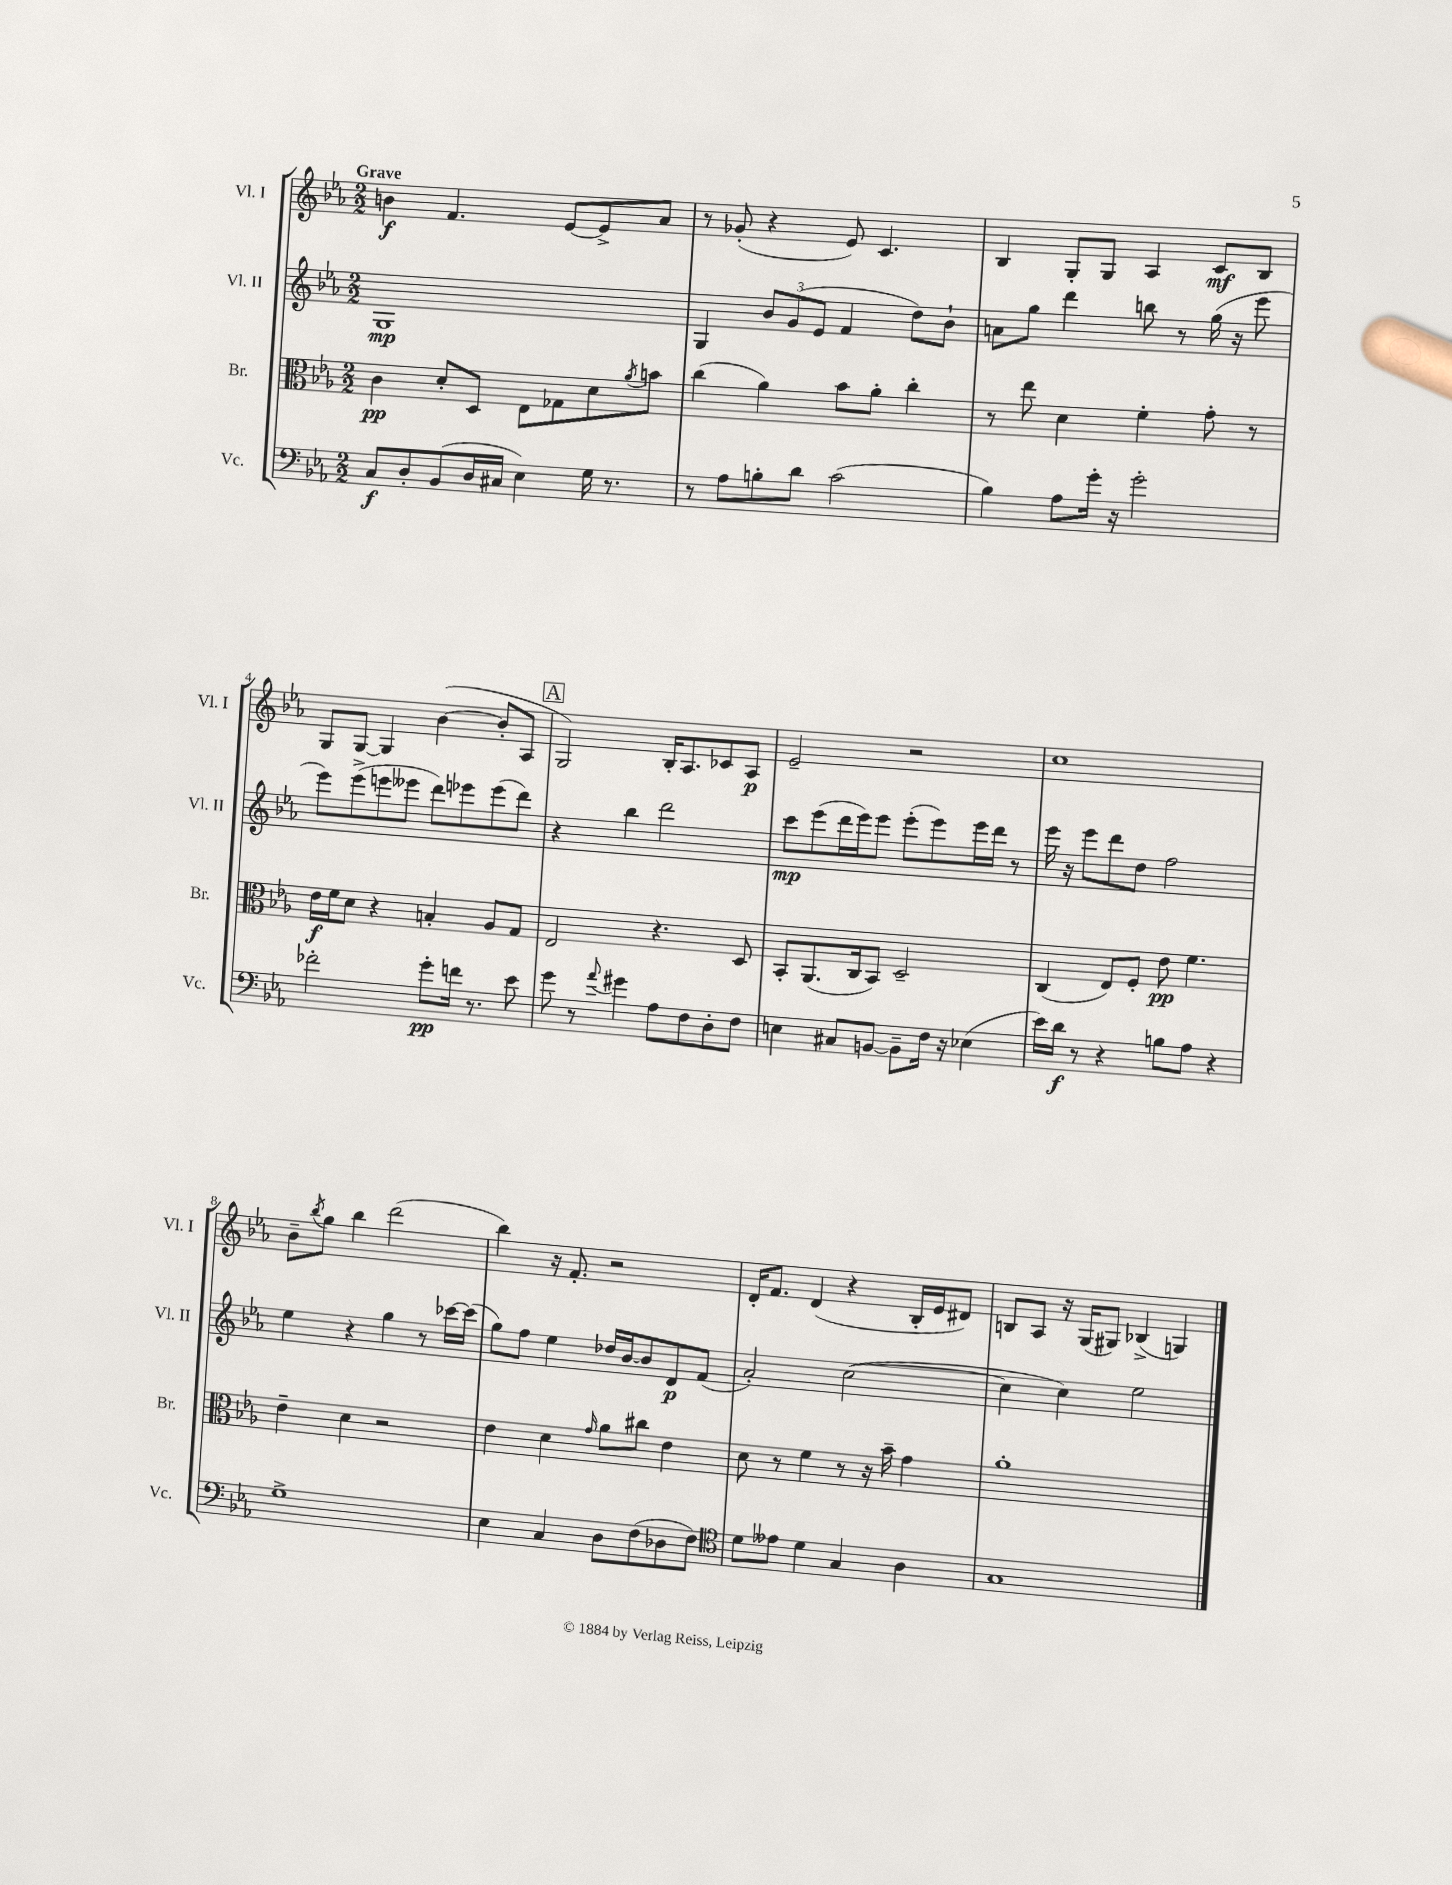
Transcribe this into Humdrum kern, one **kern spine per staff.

**kern	**kern	**kern	**kern
*staff4	*staff3	*staff2	*staff1
*clefF4	*clefC3	*clefG2	*clefG2
*k[b-e-a-]	*k[b-e-a-]	*k[b-e-a-]	*k[b-e-a-]
*M2/2	*M2/2	*M2/2	*M2/2
8C	4c	1G	4b
8D'	.	.	.
(8BB-	8d'	.	4.f
16D	8D	.	.
16C#	.	.	.
4E-)	8E-	.	.
.	8G-	.	[8e-
16G	8d	.	8e-^]
8.r	.	.	.
.	8qa-	.	.
.	8b	.	8a-
=	=	=	=
8r	(4cc	4G	8r
8A-	.	.	(8g-'
8B'	4a-)	12b-	4r
.	.	(12g	.
8d	.	.	.
.	.	12e-	.
(2c	8b-	4f	8e-)
.	8a-'	.	4.c
.	4cc'	8dd)	.
.	.	8b-`	.
=	=	=	=
4B-)	8r	8a	4B-
.	8ee-	8gg	.
8A-	4d	4ddd	8G'
16g'	.	.	8G
16r	.	.	.
2g'	4f'	8bb	4A-
.	.	8r	.
.	8g'	(16gg	8c
.	.	16r	.
.	8r	8eee-	8B-
=	=	=	=
2f-'	16e-	8eee-)	8G
.	16f	.	.
.	8d	(8eee-^	[8G
.	4r	8eee	4G]
.	.	8eee--	.
8g'	4B'	8ddd)	([4b-
16f	.	8eee-	.
8.r	.	.	.
.	8A-	(8eee-	8b-']
8e-	8G	8ddd)	8A-
=	=	=	=
8g	2E-	4r	2G)
8r	.	.	.
8qqa-	.	.	.
4g#	.	4bb-	.
8A-	4.r	2ddd	16B-'
.	.	.	8.A-
8F	.	.	.
8D'	.	.	8c-
8F	8D	.	8A-
=	=	=	=
4E	8BB-'	8ccc	2e-~
.	(8.AA-	(8eee-	.
8C#	.	16ddd	.
.	16C	16eee-)	.
[8BB	8BB-)	8eee-	.
8BB~]	2D~	(8eee-'	2r
16F	.	8eee-)	.
16r	.	.	.
(4E-	.	16eee-	.
.	.	16ddd	.
.	.	8r	.
=	=	=	=
16e-)	(4C	16eee-	1cc
16d	.	16r	.
8r	.	8eee-	.
4r	8E-)	8ddd	.
.	8F'	8dd	.
8B	8e-	2ff	.
8A-	4.f	.	.
4r	.	.	.
=	=	=	=
1G^	4e-~	4ee-	8b-~
.	.	.	8qbb-
.	.	.	8gg
.	4d	4r	4bb-
.	2r	4gg	(2ddd
.	.	8r	.
.	.	[16ccc-	.
.	.	(16ccc-]	.
=	=	=	=
4E-	4e-	8gg)	4bb-)
.	.	8ff	.
4C	4d	4ee-	16r
.	.	.	8.f'
.	16qqg	.	.
8D	8a-	16dd-	2r
.	.	[16b-	.
(8F	8cc#	8b-]	.
8D-	4e-	8d	.
8F)	.	(8f	.
=	=	=	=
*clefC4	*	*	*
8d	8d	2a-')	16d'
.	.	.	8.f
8e--	8r	.	.
4d	4f	.	(4d
4G	8r	([2cc	4r
.	16r	.	.
.	16b-~	.	.
4A-	4g	.	16B-'
.	.	.	16e-
.	.	.	8d#)
=	=	=	=
1G	1a-'	4cc]	8B
.	.	.	8A-
.	.	4cc)	16r
.	.	.	(16G
.	.	.	8G#)
.	.	2ee-	(4B-^
.	.	.	4G)
==	==	==	==
*-	*-	*-	*-
